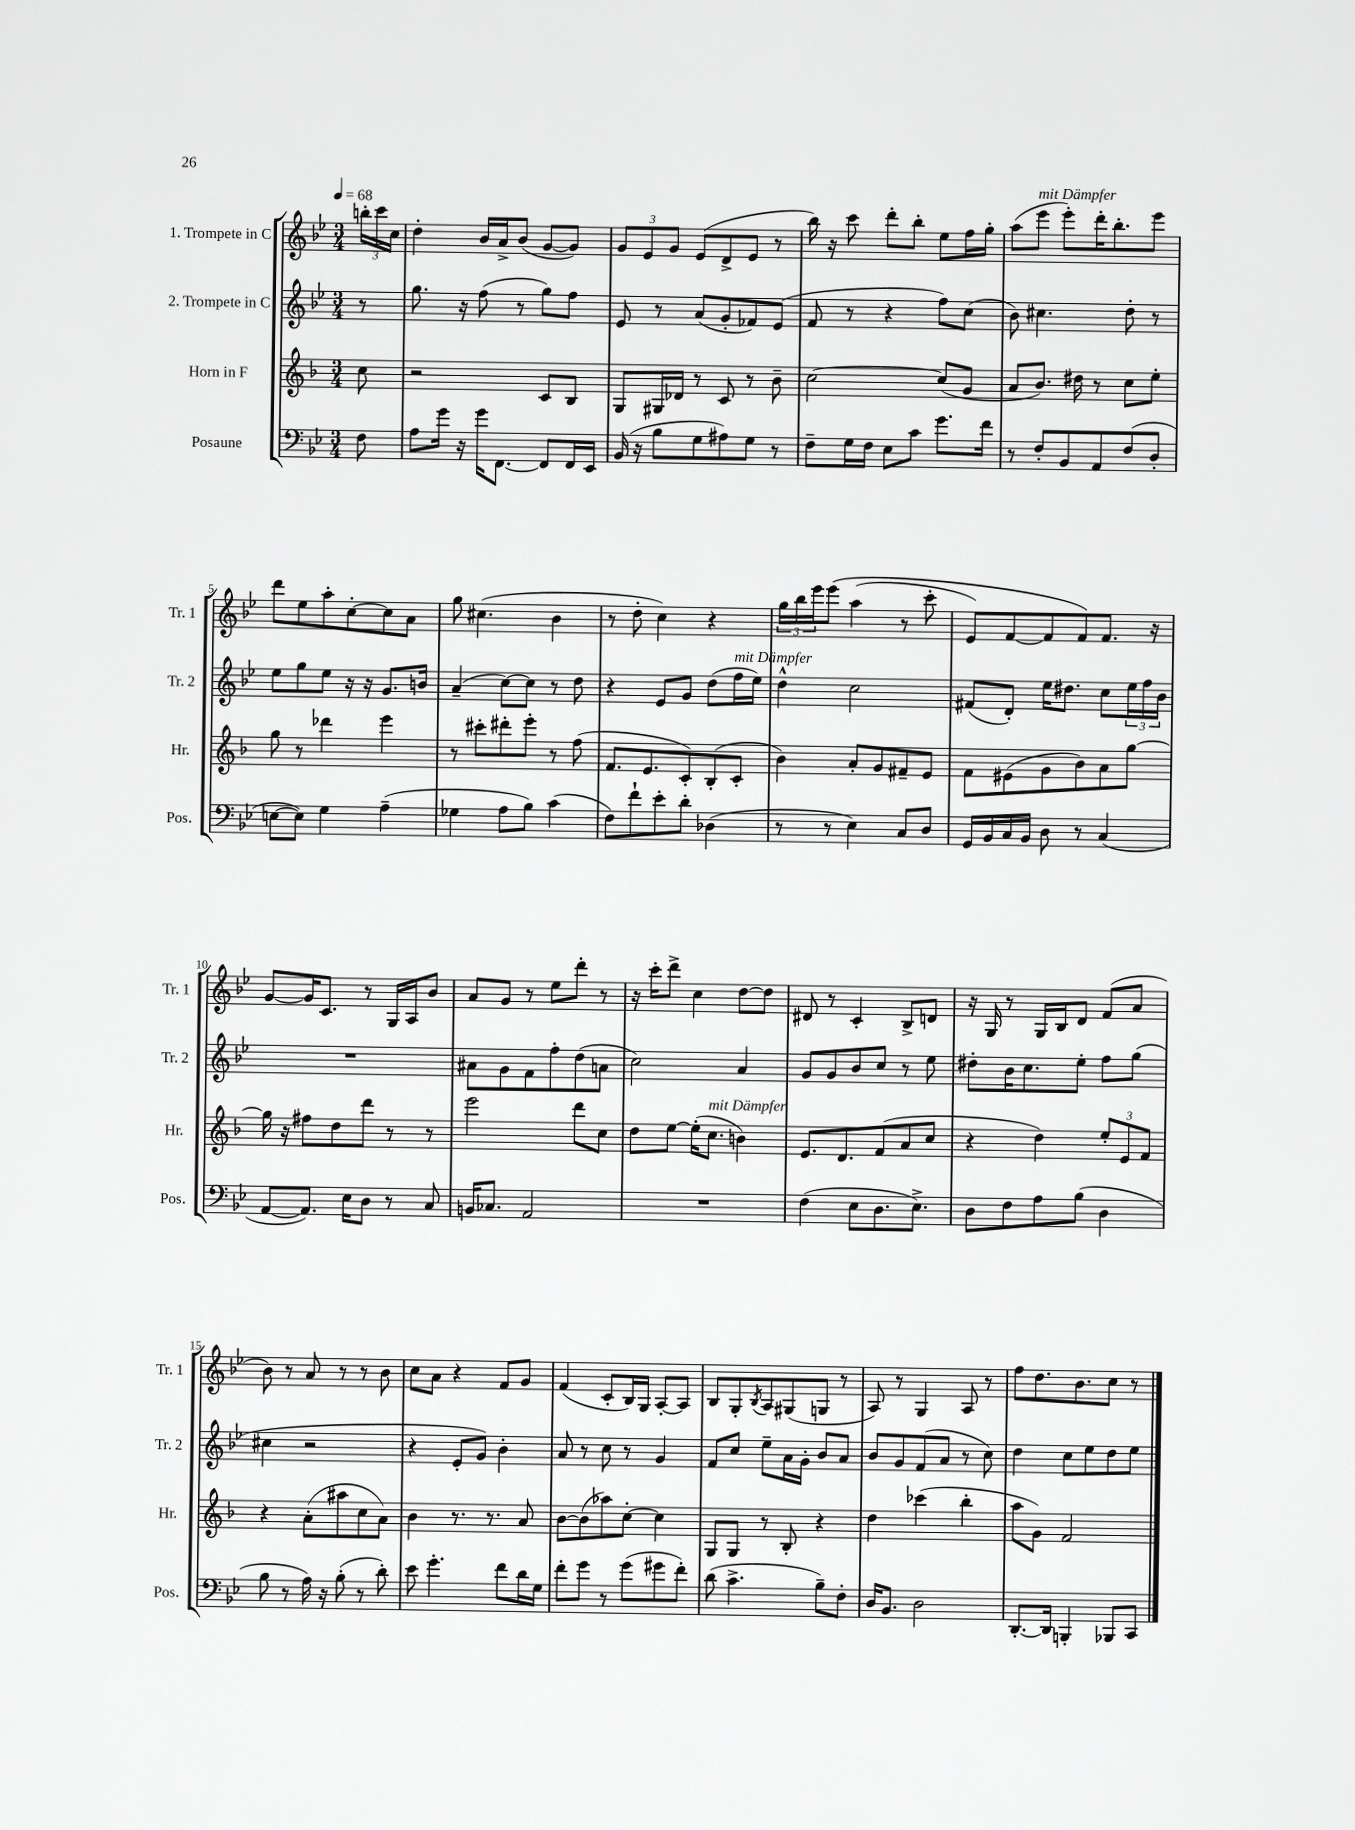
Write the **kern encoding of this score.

**kern	**kern	**kern	**kern
*part4	*part3	*part2	*part1
*staff4	*staff3	*staff2	*staff1
*I"Posaune	*I"Horn in F	*I"2. Trompete in C	*I"1. Trompete in C
*I'Pos.	*I'Hr.	*I'Tr. 2	*I'Tr. 1
*clefF4	*clefG2	*clefG2	*clefG2
*k[b-e-]	*k[b-]	*k[b-e-]	*k[b-e-]
*M3/4	*M3/4	*M3/4	*M3/4
*MM68	*MM68	*MM68	*MM68
=	=	=	=
8F\	8cc\	8r	24bbn'\LL
.	.	.	24ccc\
.	.	.	24cc\JJ
=1	=1	=1	=1
8A\L	2r	8.gg\	4dd'\
16g\Jk	.	.	.
16r	.	16r	.
16g\KL	.	(8ff\	16b-/LL
[8.FF\J	.	.	16a^/J
.	.	8r	(8b-/J
8FF/L]	8c/L	8gg\L)	[8g/L
16FF/L	8B-/J	8ff\J	8g/J])
16EE-/JJ	.	.	.
=2	=2	=2	=2
(16BB-/	8G/L	8e-/	12g/L
16r	.	.	.
.	.	.	12e-/
8B-\L	16G#X/L	8r	.
.	.	.	12g/J
.	16d-X/JJ	.	.
8G\	8r	(8a/L	(8e-/L
8A#X\)	8c/	8g'/	8d^/
8G\J	8r	8f-X/)	8e-/J
8r	8b-~\	(8e-/J	8r
=3	=3	=3	=3
8F~\L	[2cc\	8f/	16bb-\)
.	.	.	16r
16G\L	.	8r	8ccc\
16F\JJ	.	.	.
8E-\L	.	4r	8ddd'\L
8c\J	.	.	8bb-'\J
8.g\L	(8cc/L]	8ff\L)	8ee-\L
.	8g/J	(8cc\J	16ff\L
16f\Jk	.	.	16gg'\JJ
=4	=4	=4	=4
8r	8a/L	8b-\)	(8aa\L
!	!	!	!LO:TX:a:i:t=mit Dämpfer
8F'/L	8.b-/J)	4.cc#X\	8eee-\J
8BB-/	.	.	8eee-'\L)
.	16dd#X\	.	.
8AA/	8r	.	16ddd'\K
.	.	.	8.bb-'\
(8F/	8cc\L	8dd'\	.
8D'/J	8ee'\J	8r	8eee-\J
!!LO:LB:g=z
=5	=5	=5	=5
[8En\L	8gg\	8ee-\L	8ddd\L
8E\J])	8r	8gg\	8ee-\
4G\	4ddd-X\	8ee-\J	8aa'\
.	.	16r	[8cc'\
.	.	16r	.
(4A~\	4eee\	8.g/L	8cc\]
.	.	.	8a\J
.	.	16bn/Jk	.
=6	=6	=6	=6
4G-X\	8r	(4a~/	8gg\
.	8ccc#X'\L	.	(4.cc#X\
8A\L	8ddd#X'\	[8cc\L)	.
8B-\J)	8eee'\J	8cc\J]	.
(4c\	8r	8r	4b-\
.	(8ff\	8dd\	.
=7	=7	=7	=7
8F\L)	8.f/L	4r	8r
8f`\	.	.	8dd'\
.	8.e/	.	.
8e-'\	.	8e-/L	4cc\)
8d'\J	8c'/)	8g/J	.
(4D-X\	(8B-'/	(8dd\L	4r
!	!	!LO:TX:a:i:t=mit Dämpfer	!
.	8c'/J	16ff\L	.
.	.	16ee-\JJ)	.
=8	=8	=8	=8
8r	4b-\)	4dd^^\	24gg\LL
.	.	.	24bb-\
.	.	.	24eee-\J
8r	.	.	(8eee-\J
4E-\)	8a'/L	2cc\	(4aa\
.	8g/	.	.
8C/L	8f#X~/	.	8r
8D/J	8e/J	.	8ccc'\
=9	=9	=9	=9
16GG/LL	8f\L	(8f#X/L	8e-/L)
16BB-/	.	.	.
16C/	(8e#X\	8d'/J)	[8f/
16BB-/JJ	.	.	.
8D\	8g\	16ee-\KL	8f/]
.	.	8.dd#X\J	.
8r	8b-\)	.	8f/)
(4C/	8a\	8cc\L	8.f/J
.	[8gg\J	24ee-\L	.
.	.	24ff\	.
.	.	.	16r
.	.	24b-\JJ	.
!!LO:LB:g=z
=10	=10	=10	=10
[8AA/L	16gg\]	2.r	[8g/L
.	16r	.	.
8.AA/J])	8ff#X\L	.	16g/K]
.	.	.	8.c/J
.	8dd\	.	.
16E-\KL	.	.	.
8D\J	8ddd\J	.	8r
8r	8r	.	16G/LL
.	.	.	16A/J
8C/	8r	.	8b-/J
=11	=11	=11	=11
16BBn/KL	2eee\	8a#X\L	8a/L
8.C-X/J	.	.	.
.	.	8g\	8g/J
2AA/	.	8f\	8r
.	.	8ff'\	8ee-\L
.	8ddd\L	(8dd\	8ddd'\J
.	8cc\J	8an\J	8r
=12	=12	=12	=12
2.r	8dd\L	2cc\)	16r
.	.	.	16ccc'\KL
.	[8ee\J	.	8ddd^\J
.	(16ee'\KL]	.	4cc\
!	!LO:TX:a:i:t=mit Dämpfer	!	!
.	8.cc\J	.	.
.	4bn\)	4a/	[8dd\L
.	.	.	8dd\J]
=13	=13	=13	=13
(4F\	8.e/L	8g/L	8d#X/
.	.	8g/	8r
.	8.d/	.	.
8E-\L	.	8b-/	4c'/
8.D\	(8f/	8cc/J	.
.	8a/	8r	8B-^/L
8.E-^\J)	.	.	.
.	8cc/J	8ee-\	8dn/J
=14	=14	=14	=14
8D\L	4r	8dd#X'\L	16r
.	.	.	16G/
8F\	.	16b-\K	8r
.	.	8.cc\	.
8A\	4dd\)	.	16G/LL
.	.	.	16B-/J
(8B-\J	.	8ee-'\J	8d/J
4D\	12ee'/L	8ff\L	(8f/L
.	12e/	.	.
.	.	(8gg\J	8a/J
.	12f/J	.	.
!!LO:LB:g=z
=15	=15	=15	=15
8B-\	4r	4cc#X\	8b-\)
8r	.	.	8r
16A\)	(8a'\L	2r	8a/
16r	.	.	.
(8B-'\	8aa#X\	.	8r
8r	8cc\	.	8r
8d'\)	8a\J)	.	8b-\
=16	=16	=16	=16
8e-\	4b-\	4r	8cc\L
4.g'\	.	.	8a\J
.	8.r	8e-'/L	4r
.	.	8g/J)	.
.	8.r	.	.
8f\L	.	4b-'\	8f/L
16d\L	8a/	.	8g/J
16G\JJ	.	.	.
=17	=17	=17	=17
8f'\L	[8b-\L	8a/	(4f/
8g\J	(8b-\]	8r	.
8r	8aa-X\)	8cc\	8c'/L
(8g\L	[8cc'\J	8r	16B-/L)
.	.	.	16G/JJ
8g#X\	4cc\]	4g/	[8A'/L
8f'\J)	.	.	8A/J]
=18	=18	=18	=18
(8d\	8G/L	8f/L	8B-/L
4.c^\	8G/J	8cc/J	8G'/
.	.	.	8qB-/
.	8r	8ee-~\L	8A/
.	8B-'/	16a\L	(8G#X/
.	.	16g'\JJ	.
8B-~\L)	4r	8b-/L	8Gn/J
8F'\J	.	8a/J	8r
=19	=19	=19	=19
16D/KL	4dd\	8b-/L	8A/)
8.BB-/J	.	.	.
.	.	8g/	8r
2D\	(4ccc-X\	(8f/	4G/
.	.	8a/J	.
.	4bb-'\	8r	8A/
.	.	8cc\)	8r
=20	=20	=20	=20
[8.DD'/L	8aa\L	4dd\	8ff\L
.	8g\J)	.	8.dd\
16DD/Jk]	.	.	.
4BBBn'/	2f/	8cc\L	.
.	.	.	8.b-\
.	.	8ee-\	.
8BBB-X/L	.	8dd\	8cc\J
8CC/J	.	8ee-\J	8r
==	==	==	==
*-	*-	*-	*-
